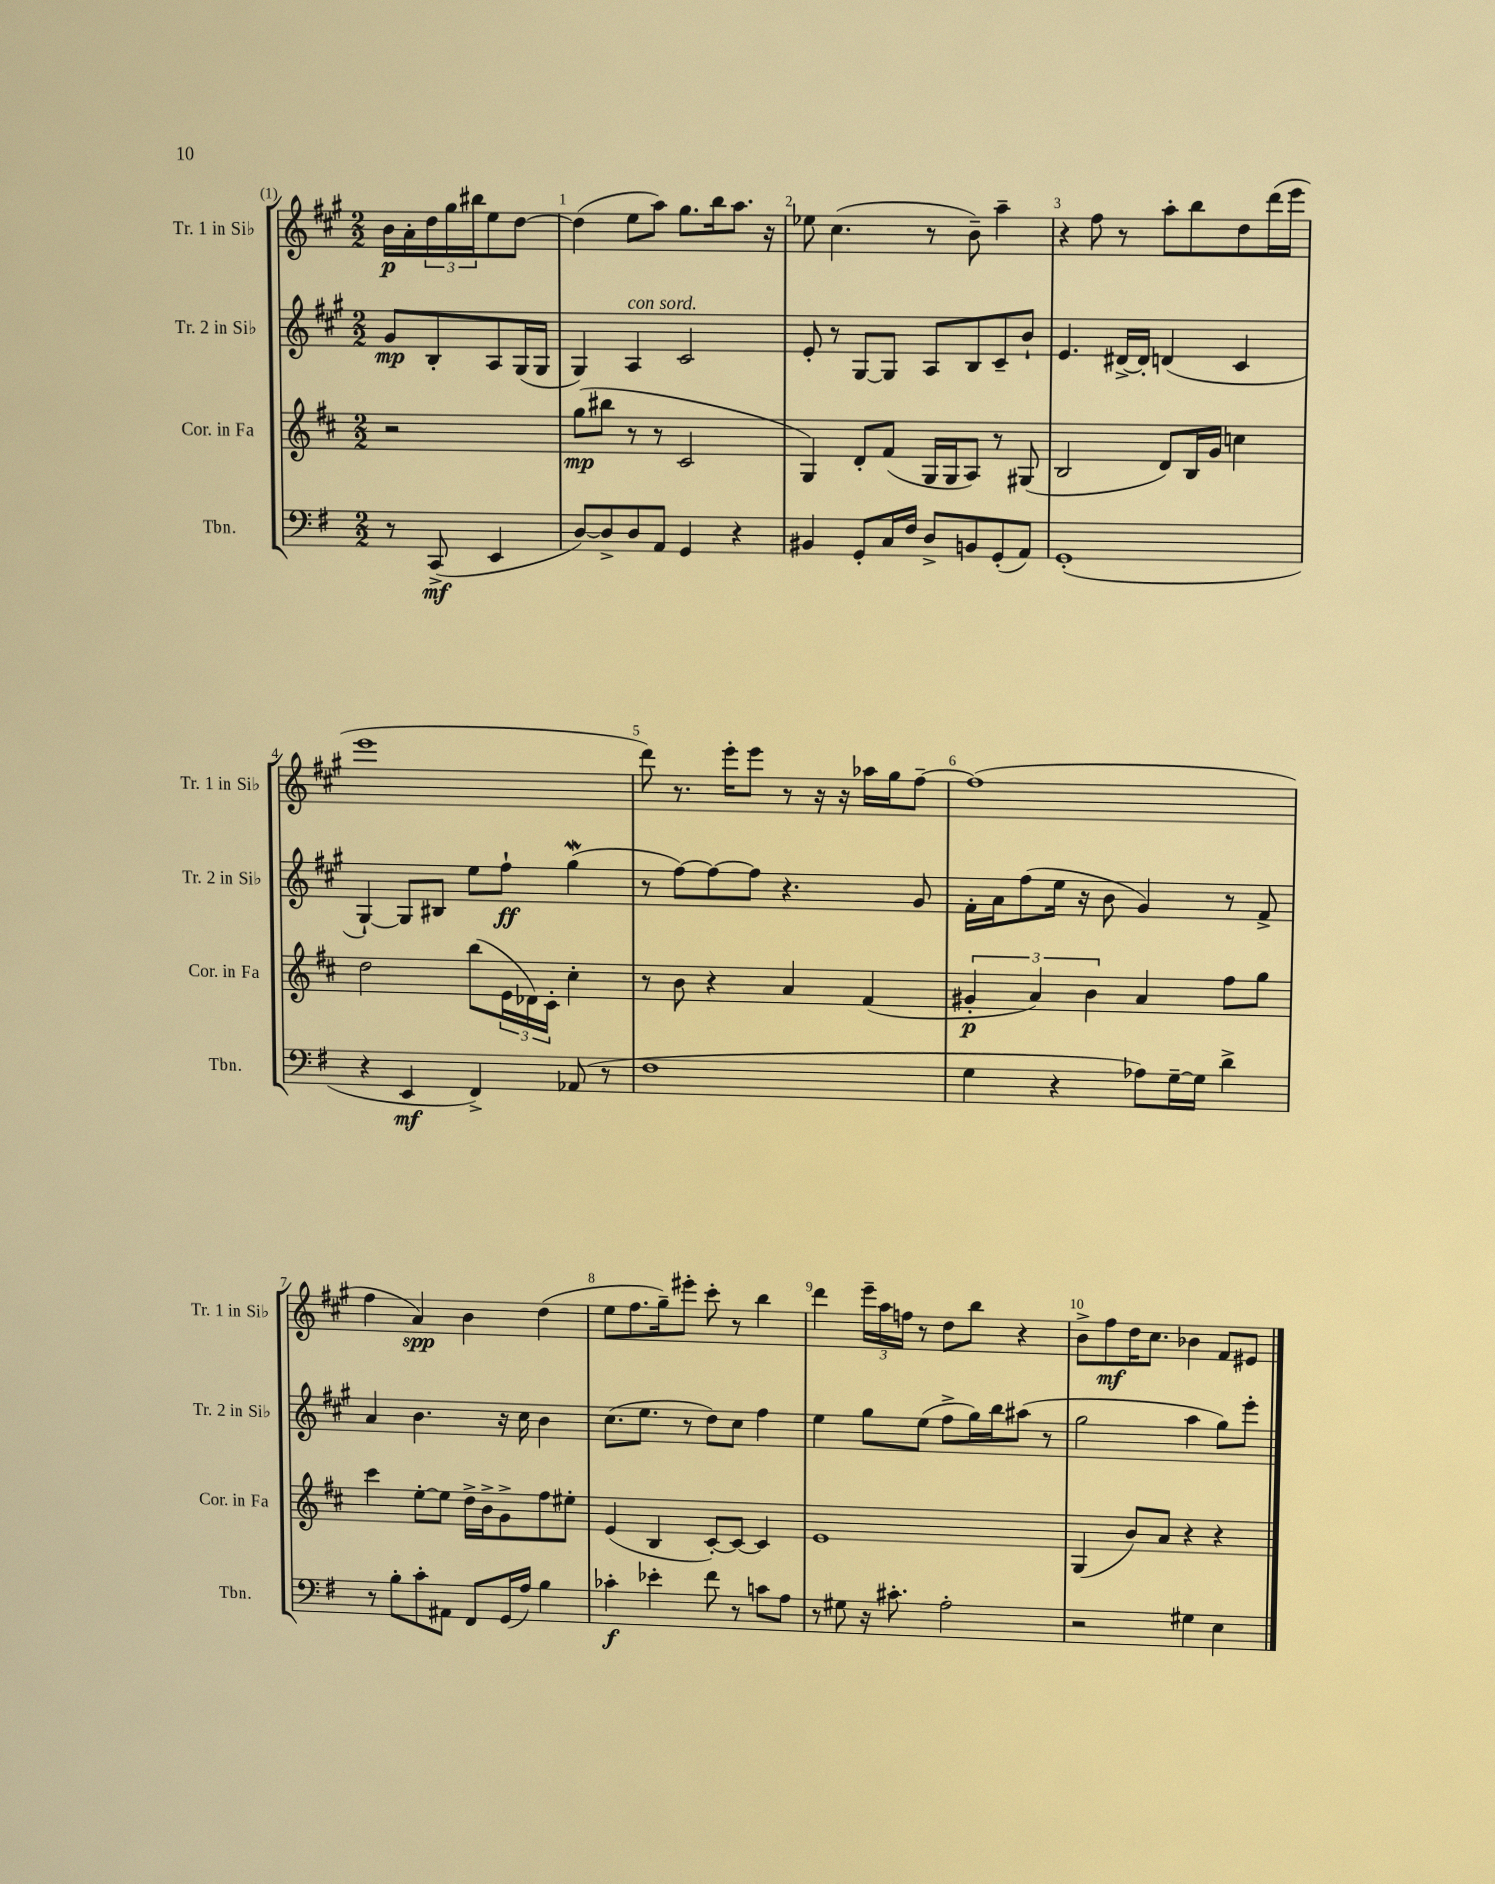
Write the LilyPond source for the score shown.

<<
\new StaffGroup <<
\new Staff = "s0" \with { instrumentName = "Tr. 1 in Sib" shortInstrumentName = "Tr. 1 in Sib" } {
    \clef treble \key a \major \numericTimeSignature \time 2/2 \partial 2
    b'16\p a'16-. \tuplet 3/2 { d''16 gis''16 bis''16 } e''8 d''8~ |
    d''4( e''8 a''8) gis''8. b''16 a''8. r16 |
    ees''8 cis''4.( r8 b'8--) a''4-- |
    r4 fis''8 r8 a''8-. b''8 d''8 d'''16( e'''16 |
    e'''1 |
    d'''8) r8. e'''16-. e'''8 r8 r16 r16 aes''16 gis''16 fis''8~-- |
    fis''1( |
    fis''4 a'4\spp) b'4 d''4( |
    e''8 fis''8. gis''16--) eis'''8-. cis'''8-. r8 b''4 |
    d'''4 \tuplet 3/2 { e'''16-- a''16 f''16 } r8 d''8 b''8 r4 |
    b'8-> fis''8\mf d''16 cis''8. bes'4 fis'8 eis'8 \bar "|." |
}
\new Staff = "s1" \with { instrumentName = "Tr. 2 in Sib" shortInstrumentName = "Tr. 2 in Sib" } {
    \clef treble \key a \major \numericTimeSignature \time 2/2 \partial 2
    gis'8\mp b8-. a8 gis16( gis16 |
    gis4) a4^\markup { \italic "con sord." } cis'2 |
    e'8-. r8 gis8~ gis8 a8 b8 cis'8-- b'8-! |
    e'4. dis'16~-> dis'16-. d'4( cis'4 |
    gis4~-!) gis8 bis8 e''8 fis''8-!\ff gis''4\mordent( |
    r8 fis''8~) fis''8~ fis''8 r4. gis'8 |
    fis'16-. a'16 fis''8( e''16 r16 b'8 gis'4) r8 fis'8-> |
    a'4 b'4. r16 cis''16 b'4 |
    cis''8.( e''8. r8 d''8) cis''8 fis''4 |
    e''4 gis''8 e''8( fis''8-> gis''16) b''16 ais''8( r8 |
    gis''2 a''4 gis''8) e'''8-. \bar "|." |
}
\new Staff = "s2" \with { instrumentName = "Cor. in Fa" shortInstrumentName = "Cor. in Fa" } {
    \clef treble \key d \major \numericTimeSignature \time 2/2 \partial 2
    r2 |
    g''8\mp( bis''8 r8 r8 cis'2 |
    g4) d'8-. fis'8( g16 g16 a8) r8 gis8( |
    b2 d'8) b16 g'16 c''4 |
    d''2 b''8( \tuplet 3/2 { e'16 des'16) cis'16-. } cis''4-. |
    r8 b'8 r4 a'4 fis'4( |
    \tuplet 3/2 { gis'4-.\p a'4) b'4 } a'4 fis''8 g''8 |
    cis'''4 e''8~-. e''8 d''16-> b'16-> g'8-> fis''8 eis''8-. |
    e'4( b4 cis'8~-.) cis'8~ cis'4 |
    e'1 |
    g4( b'8) a'8 r4 r4 \bar "|." |
}
\new Staff = "s3" \with { instrumentName = "Tbn." shortInstrumentName = "Tbn." } {
    \clef bass \key g \major \numericTimeSignature \time 2/2 \partial 2
    r8 c,8->\mf( e,4 |
    d8~) d8-> d8 a,8 g,4 r4 |
    bis,4 g,8-. c16 fis16 d8-> b,8 g,8-.( a,8) |
    g,1-.( |
    r4 e,4\mf fis,4->) aes,8( r8 |
    fis1 |
    g4 r4 aes8) g16~-- g16 d'4-> |
    r8 b8-. c'8-. ais,8 fis,8 g,16( a16) b4 |
    ces'4-.\f ees'4-. fis'8 r8 c'8 a8 |
    r8 gis8 r16 cis'8.-. a2-. |
    r2 gis4 e4 \bar "|." |
}
>>
>>
\layout { \context { \Score \override BarNumber.break-visibility = ##(#f #t #t) barNumberVisibility = #all-bar-numbers-visible } }
